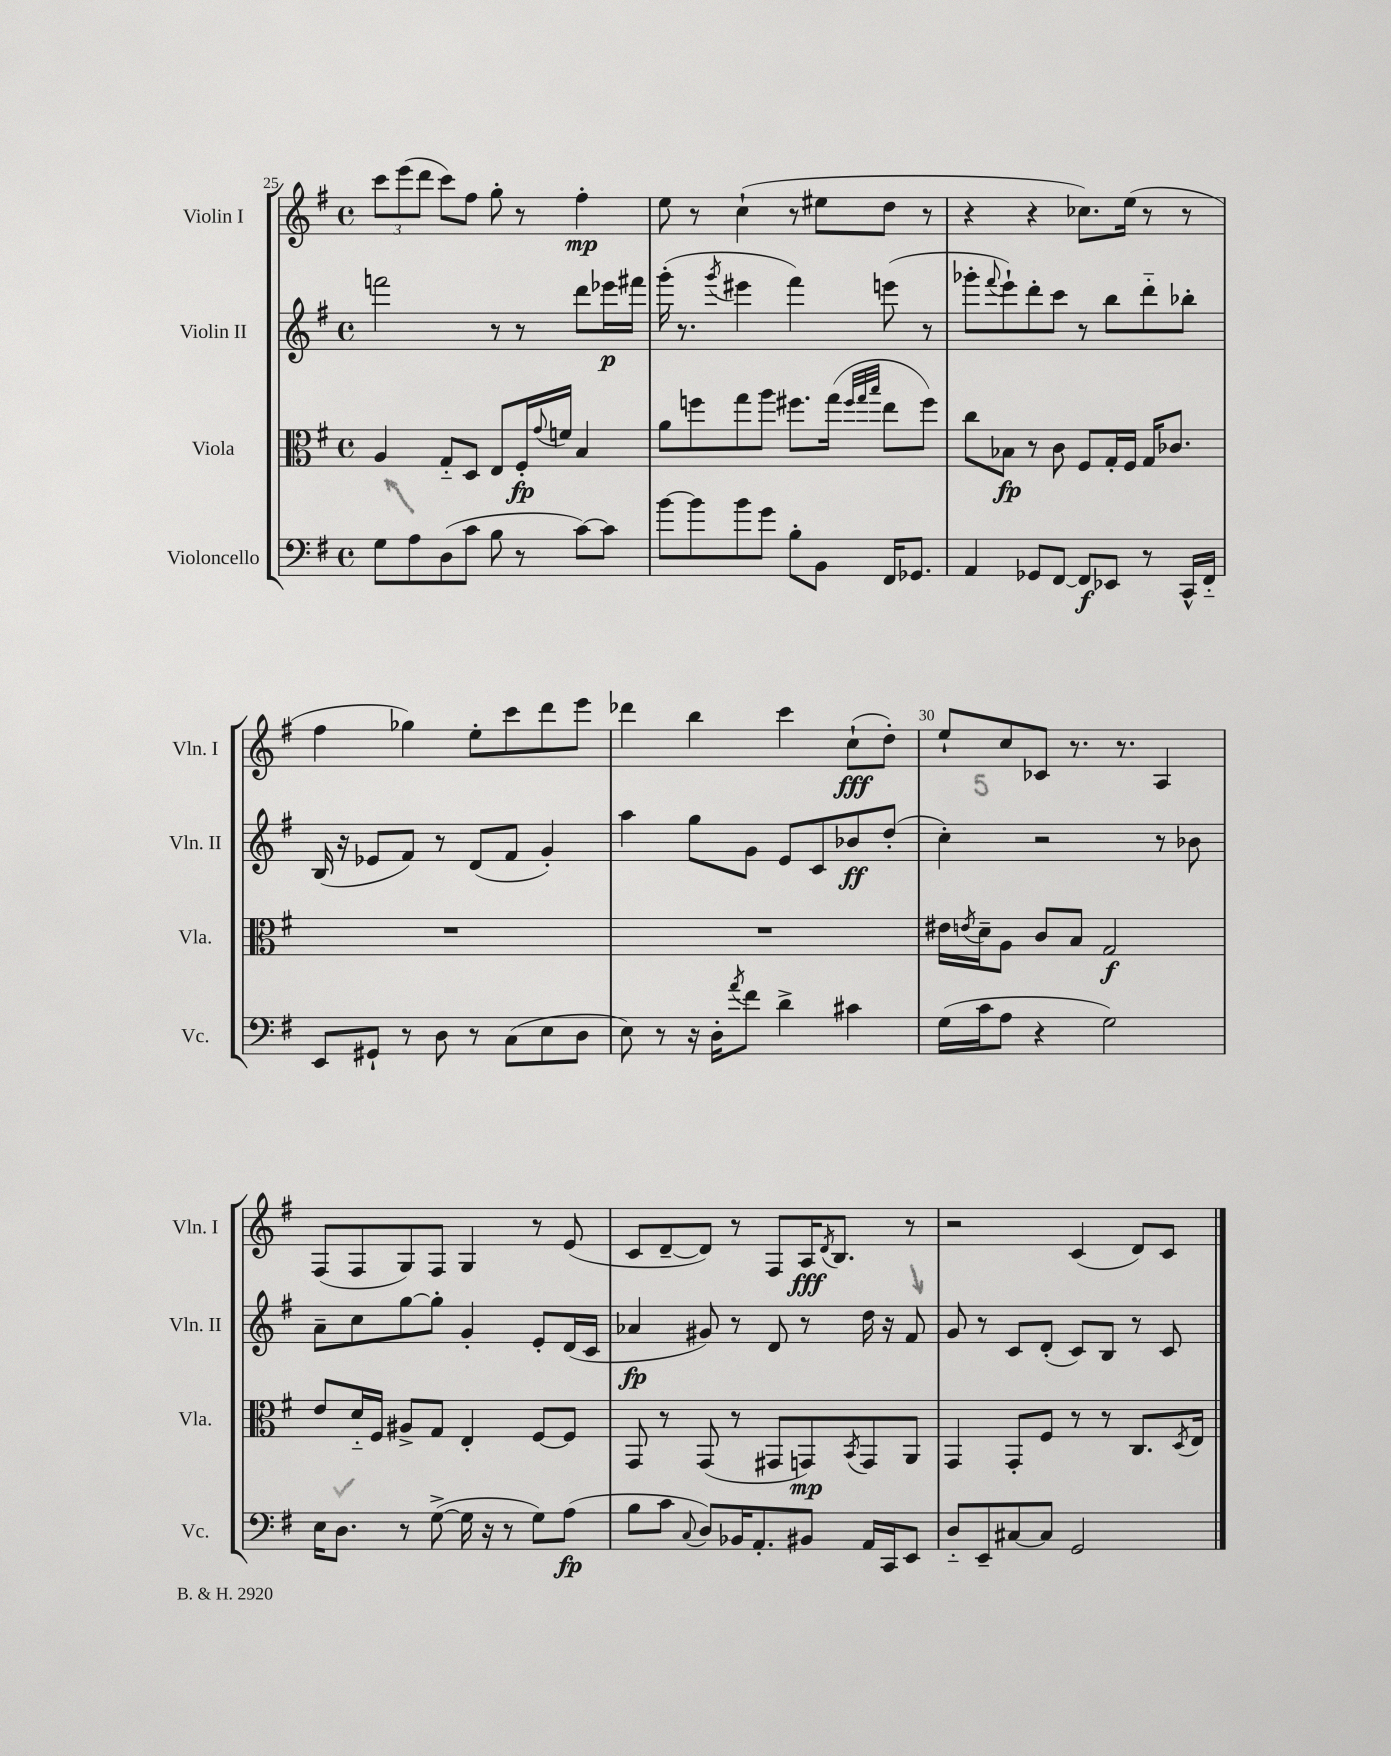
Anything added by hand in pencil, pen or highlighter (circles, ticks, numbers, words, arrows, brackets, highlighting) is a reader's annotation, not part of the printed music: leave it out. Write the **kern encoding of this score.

**kern	**dynam	**kern	**dynam	**kern	**dynam	**kern	**dynam
*part4	*part4	*part3	*part3	*part2	*part2	*part1	*part1
*staff4	*staff4	*staff3	*staff3	*staff2	*staff2	*staff1	*staff1
*I"Violoncello	*	*I"Viola	*	*I"Violin II	*	*I"Violin I	*
*I'Vc.	*	*I'Vla.	*	*I'Vln. II	*	*I'Vln. I	*
*clefF4	*	*clefC3	*	*clefG2	*	*clefG2	*
*k[f#]	*	*k[f#]	*	*k[f#]	*	*k[f#]	*
*M4/4	*	*M4/4	*	*M4/4	*	*M4/4	*
*met(c)	*	*met(c)	*	*met(c)	*	*met(c)	*
=25	=25	=25	=25	=25	=25	=25	=25
8G\L	.	4A/	.	2fffn\	.	12ccc\L	.
.	.	.	.	.	.	(12eee\	.
8A\	.	.	.	.	.	.	.
.	.	.	.	.	.	12ddd\J	.
(8D\	.	8G/L	.	.	.	8ccc\L)	.
8c\J	.	8D/J	.	.	.	8ff#\J	.
8B\	.	8E/L	.	8r	.	8gg'\	.
8r	.	16F#'/L	fp	8r	.	8r	.
.	.	8qqg/	.	.	.	.	.
.	.	16fn/JJ	.	.	.	.	.
[8c\L)	.	4B/	.	8ddd\L	.	4ff#'\	mp
8c\J]	.	.	.	16eee-X\L	p	.	.
.	.	.	.	16fff#X\JJ	.	.	.
=26	=26	=26	=26	=26	=26	=26	=26
[8b\L	.	8a\L	.	(16ggg'\	.	8ee\	.
.	.	.	.	8.r	.	.	.
8b\]	.	8ffn\	.	.	.	8r	.
.	.	.	.	8qggg/	.	.	.
8b\	.	8gg\	.	4eee#X\	.	(4cc`\	.
8g\J	.	8aa\J	.	.	.	.	.
8B'\L	.	8.ff#X\L	.	4fff#\)	.	8r	.
8BB\J	.	.	.	.	.	8ee#X\L	.
.	.	(16gg\Jk	.	.	.	.	.
.	.	32qqff#/LLL	.	.	.	.	.
.	.	32qqgg/	.	.	.	.	.
.	.	32qqbb/JJJ	.	.	.	.	.
16FF#/KL	.	8ee\L	.	(8eeen\	.	8dd\J	.
8.GG-X/J	.	.	.	.	.	.	.
.	.	8ff#\J)	.	8r	.	8r	.
=27	=27	=27	=27	=27	=27	=27	=27
4AA/	.	8cc\L	.	8ggg-X'\L	.	4r	.
.	.	.	.	8qqfff#/	.	.	.
.	.	8B-X\J	fp	8eee`\)	.	.	.
8GG-X/L	.	8r	.	8ddd'\	.	4r	.
[8FF#/J	.	8c\	.	8ccc\J	.	.	.
8FF#/L]	f	8F#/L	.	8r	.	8.cc-X\L)	.
8EE-X/J	.	16G'/L	.	8bb\L	.	.	.
.	.	16F#/JJ	.	.	.	(16ee\Jk	.
8r	.	16G/KL	.	8ddd\	.	8r	.
.	.	8.c-X/J	.	.	.	.	.
16CC^^/LL	.	.	.	8bb-X'\J	.	8r	.
16FF#/JJ	.	.	.	.	.	.	.
!!LO:LB:g=z
=28	=28	=28	=28	=28	=28	=28	=28
8EE/L	.	1r	.	(16B/	.	4ff#\	.
.	.	.	.	16r	.	.	.
8GG#X`/J	.	.	.	8e-X/L	.	.	.
8r	.	.	.	8f#/J)	.	4gg-X\)	.
8D\	.	.	.	8r	.	.	.
8r	.	.	.	(8d/L	.	8ee'\L	.
(8C\L	.	.	.	8f#/J	.	8ccc\	.
8E\	.	.	.	4g'/)	.	8ddd\	.
8D\J	.	.	.	.	.	8eee\J	.
=29	=29	=29	=29	=29	=29	=29	=29
8E\)	.	1r	.	4aa\	.	4ddd-X\	.
8r	.	.	.	.	.	.	.
16r	.	.	.	8gg\L	.	4bb\	.
16D'\KL	.	.	.	.	.	.	.
8qa/	.	.	.	.	.	.	.
8f#\J	.	.	.	8g\J	.	.	.
4d^\	.	.	.	8e/L	.	4ccc\	.
.	.	.	.	8c/	.	.	.
4c#X\	.	.	.	8b-X/	ff	(8cc`\L	fff
.	.	.	.	(8dd'/J	.	8dd'\J)	.
=30	=30	=30	=30	=30	=30	=30	=30
(16G\LL	.	16e#X\LL	.	4cc'\)	.	8ee`/L	.
.	.	8qen/	.	.	.	.	.
16c\J	.	16d~\J	.	.	.	.	.
8A\J	.	8A\J	.	.	.	8cc/	.
4r	.	8c/L	.	2r	.	8c-X/J	.
.	.	8B/J	.	.	.	8.r	.
2G\)	.	2G/	f	.	.	.	.
.	.	.	.	.	.	8.r	.
.	.	.	.	8r	.	4A/	.
.	.	.	.	8b-X\	.	.	.
!!LO:LB:g=z
=31	=31	=31	=31	=31	=31	=31	=31
16E\KL	.	8e/L	.	8a~\L	.	(8F#/L	.
8.D\J	.	.	.	.	.	.	.
.	.	16d/L	.	8cc\	.	8F#/	.
.	.	16F#/JJ	.	.	.	.	.
8r	.	8A#X^/L	.	[8gg\	.	8G/)	.
([8G^\	.	8G/J	.	8gg'\J]	.	8F#/J	.
16G\]	.	4E'/	.	4g'/	.	4G/	.
16r	.	.	.	.	.	.	.
8r	.	.	.	.	.	.	.
8G\L)	.	[8F#/L	.	8e'/L	.	8r	.
(8A\J	fp	8F#/J]	.	(16d/L	.	(8e/	.
.	.	.	.	16c/JJ	.	.	.
=32	=32	=32	=32	=32	=32	=32	=32
8B\L	.	8GG/	.	4a-X/	fp	8c/L	.
8c\J	.	8r	.	.	.	[8d~/	.
8qqC/	.	.	.	.	.	.	.
8D/L)	.	(8GG/	.	8g#X/)	.	8d/J])	.
16BB-X/K	.	8r	.	8r	.	8r	.
8.AA'/	.	.	.	.	.	.	.
.	.	8GG#X/L	.	8d/	.	8F#/L	.
8BB#X/J	.	8GGn/)	mp	8r	.	16A/K	fff
.	.	.	.	.	.	8qd/	.
.	.	.	.	.	.	8.B/J	.
.	.	8qBB/	.	.	.	.	.
16AA/LL	.	8GG/	.	16dd\	.	.	.
16CC/J	.	.	.	16r	.	.	.
8EE/J	.	8AA/J	.	8f#/	.	8r	.
=33	=33	=33	=33	=33	=33	=33	=33
8D/L	.	4GG/	.	8g/	.	2r	.
8EE~/	.	.	.	8r	.	.	.
[8C#X/	.	8GG'/L	.	8c/L	.	.	.
8C#/J]	.	8F#/J	.	(8d'/J	.	.	.
2GG/	.	8r	.	8c/L)	.	(4c/	.
.	.	8r	.	8B/J	.	.	.
.	.	8.C/L	.	8r	.	8d/L)	.
.	.	.	.	8c/	.	8c/J	.
.	.	8qD/	.	.	.	.	.
.	.	16E/Jk	.	.	.	.	.
==	==	==	==	==	==	==	==
*-	*-	*-	*-	*-	*-	*-	*-
